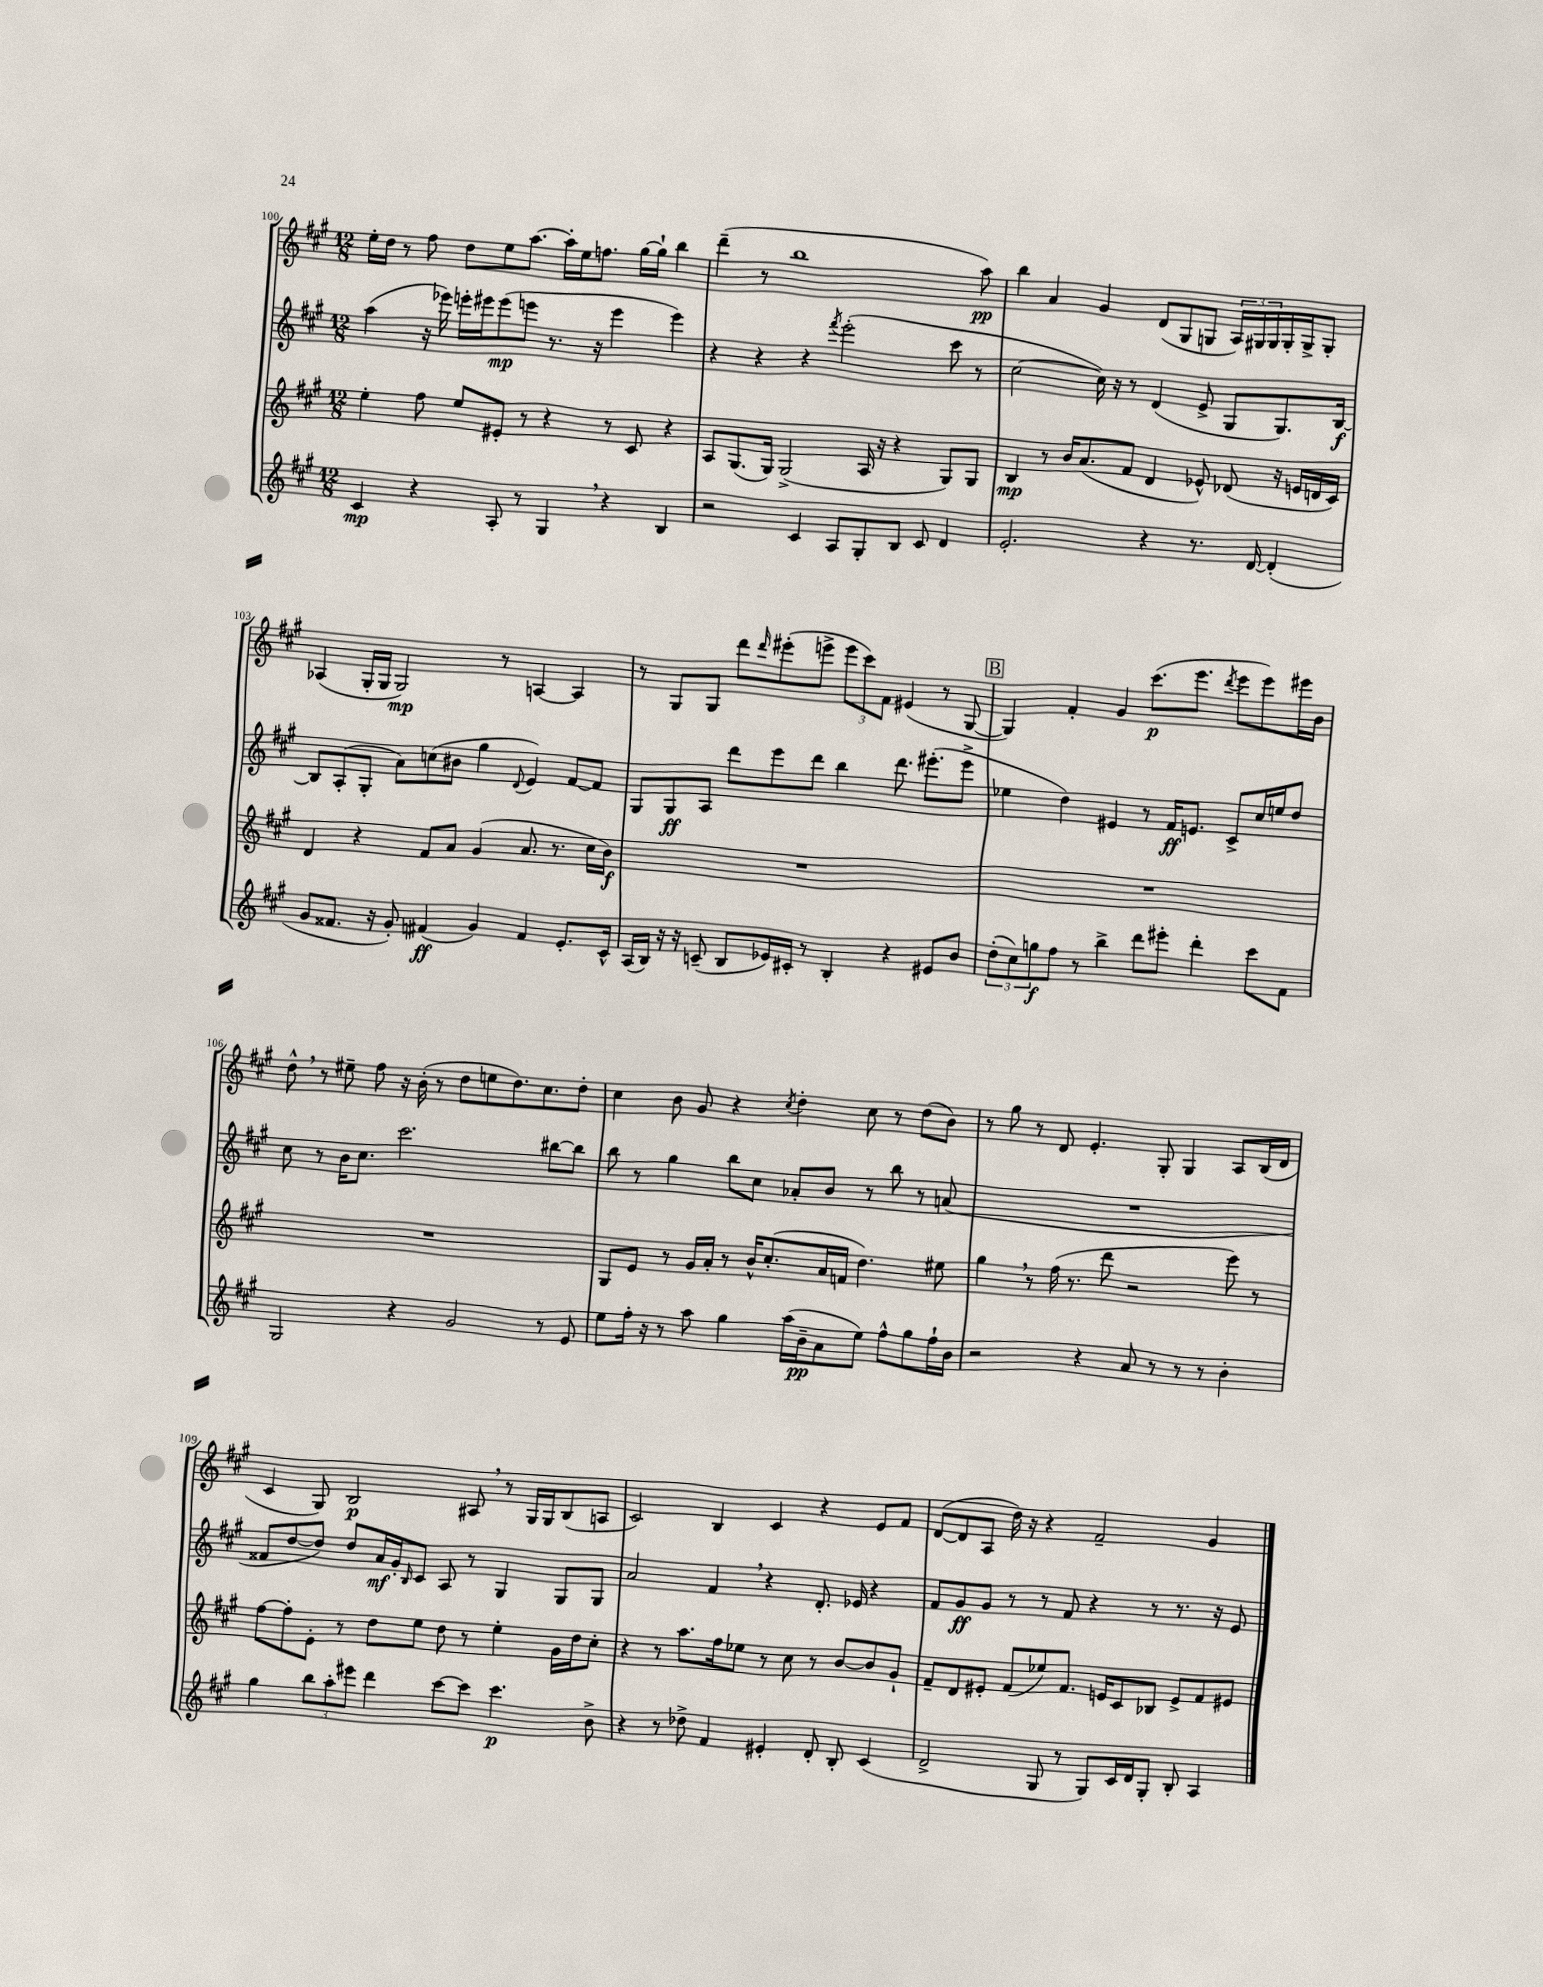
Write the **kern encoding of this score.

**kern	**kern	**kern	**kern
*staff4	*staff3	*staff2	*staff1
*clefG2	*clefG2	*clefG2	*clefG2
*k[f#c#g#]	*k[f#c#g#]	*k[f#c#g#]	*k[f#c#g#]
*M12/8	*M12/8	*M12/8	*M12/8
4c#/	4ee'\	(4aa\	16ee'\LL
.	.	.	16dd\JJ
.	.	.	8r
4r	8ff#\	16r	8ff#\
.	.	16eee-\)	.
.	8ee/L	16eee'\LL	8dd\L
.	.	16eee#\J	.
8A'/	8e#'/J	(8eee#\	8ee\
8r	8r	8eee\J	[8.aa\J
4G#/	4r	8.r	.
.	.	.	16aa'\]LL
.	.	.	16ee\J
.	.	16r	8.ff\J
4r	8r	4eee\	.
.	8c#/	.	[16gg#\LL
.	.	.	16gg#`\]JJ
4B/	4r	4eee\)	4bb\
=	=	=	=
2r	8A/L	4r	(4ddd~\
.	(8.G#/	.	.
.	.	4r	8r
.	16G#/Jk)	.	.
.	(2G#^/	.	1bb
4c#/	.	4r	.
.	.	8qfff#/	.
8A/L	.	(2eee'\	.
8G#'/	16A/	.	.
.	16r	.	.
8B/J	4r	.	.
8c#/	.	.	.
4d/	8G#/L)	8ccc#\	.
.	8G#/J	8r	8aa\)
=	=	=	=
2.e'/	4B/	[2cc#\	4bb\
.	8r	.	4a/
.	16b/LK	.	.
.	(8.a/	.	.
.	.	16cc#\])	4g#/
.	.	16r	.
.	8f#/J	8r	.
4r	4d/	(4d/	(8d/L
.	.	.	8G#/
8.r	8e-^^/)	8e^/	8G/J
.	(8d-/	8G#/L	24A/LL)
.	.	.	24G#/
[16d/	.	.	.
.	.	.	24G#/
(4d'/]	16r	8.G#/)	16G#'/
.	16e/LL	.	16G#^/J
.	16d/	.	8G#'/J
.	16c#/JJ)	[16B/Jk	.
=	=	=	=
8g#/L	4d/	8B/]L	(4A-/
8.f##/J	.	(8A'/	.
.	4r	8G#'/J	16G#'/LL
16r	.	.	16G#/JJ
8g#'/)	.	8a\L)	2G#/)
(4f#/	8f#/L	(8cc\	.
.	8a/J	8b#\J	.
4g#/)	(4g#/	4gg#\	.
.	.	.	8r
.	.	8qqd/	.
4f#/	8.a/	4e/)	[4A/
.	8.r	.	.
8.e'/L	.	[8f#/L	4A/]
.	16cc#\LL	8f#/]J	.
16c#^^/Jk	16b\JJ)	.	.
=	=	=	=
(16A/LL	1.r	8G#/L	8r
16B/JJ)	.	.	.
16r	.	8G#/	8G#/L
16r	.	.	.
(8c~/	.	8A/J	8G#/J
8B/L	.	8ddd\L	8ddd\L
.	.	.	16qqddd/
16e-/L)	.	8eee\	(8eee#'\
16c#'/JJ	.	.	.
8r	.	8ddd\J	8eee^\J
4B'/	.	4bb\	12eee\L
.	.	.	12ccc#\)
.	.	.	12f#\J
4r	.	8.ddd\	(4e#/
.	.	(8.eee#'\L	.
8e#/L	.	.	8r
8b/J	.	8eee#^\J	[8G#/
=	=	=	=
(12dd'\L	1.r	4ee-\	4G#/])
12cc#\)	.	.	.
12gg\	.	.	.
8ff#\J	.	4dd\)	4f#'/
8r	.	.	.
4bb^\	.	4e#/	4g#/
8ddd\L	.	8r	(8.ccc#\L
8eee#'\J	.	16f#/LK	.
.	.	8.e/J	8.eee\J
4ddd'\	.	.	.
.	.	.	8qddd/
.	.	8c#^/L	8eee\L
8ccc#\L	.	16cc#/L	8eee\)
.	.	16ee/J	.
8f#\J	.	8dd/J	16eee#\L
.	.	.	16b\JJ
=	=	=	=
2G#/	1.r	8cc#\	8dd^^\
.	.	8r	8r
.	.	16b\LK	8ee#~\
.	.	8.cc#\J	.
.	.	.	8ff#\
4r	.	2.ccc#\	16r
.	.	.	(16b'\
.	.	.	8r
2g#/	.	.	8dd\L
.	.	.	8ee\
.	.	.	8.dd\)
.	.	.	8.cc#\
8r	.	[8bb#\L	.
8e/	.	8bb#\]J	8dd'\J
=	=	=	=
8ee\L	8G#/L	8bb\	4cc#\
16ff#'\Jk	8e/J	8r	.
16r	.	.	.
8r	8r	4gg#\	8b\
8aa\	16g#/LL	.	8g#/
.	16a'/JJ	.	.
4gg#\	8r	8bb\L	4r
.	16b^^/LK	8cc#\J	.
.	(8.cc#'/	.	.
.	.	.	8qcc#/
(16aa\LL	.	8a-'/L	4dd'\
16b~\J	.	.	.
8a\	16a/L	8b/J	.
.	16f/JJ	.	.
8ee\J)	4.dd\)	8r	8cc#\
8ff#^^\L	.	8bb\	8r
8gg#\	.	8r	(8dd\L
16ff#`\L	8ee#\	(8a/	8b\J)
16b\JJ	.	.	.
=	=	=	=
2r	4gg#\	1.r	8r
.	.	.	8gg#\
.	8r	.	8r
.	(16ff#\	.	8d/
.	8.r	.	.
4r	.	.	4.e'/
.	8ddd\	.	.
8a/	2r	.	.
8r	.	.	8G#'/
8r	.	.	4G#/
8r	.	.	.
4b'\	8eee\)	.	8A/L
.	8r	.	(16B/L
.	.	.	16d/JJ
=	=	=	=
4gg#\	[8ff#\L	8f##/L	4c#/
.	8ff#'\]	[8dd/	.
12bb\L	8e'\J	8dd/]J)	8G#/)
12aa'\	.	.	.
.	8r	8dd/L	2B/
12eee#\J	.	.	.
4ddd\	8dd\L	16a/L	.
.	.	16g#'/J	.
.	.	16qqB/	.
.	8ee\J	8c#/J	.
[8ccc#\L	8dd\	8A/	.
8ccc#\]J	8r	8r	8A#/
4.ccc#\	4ee'\	4G#/	8r
.	.	.	16G#/LL
.	.	.	16G#/J
.	16g#\LL	8G#/L	(8B/
.	16dd\J	.	.
8b^\	8cc#'\J	8G#/J	8A/J
=	=	=	=
4r	4r	2a/	2c#/)
8r	8r	.	.
8dd-^\	8.aa\L	.	.
4f#/	.	4f#/	4B/
.	16ff#\k	.	.
.	8ee-\J	.	.
4e#'/	8r	4r	4c#/
.	8cc#\	.	.
8d'/	8r	8.d'/	4r
8B'/	[8b/L	.	.
.	.	16e-/	.
(4c#/	8b/]	4r	8e/L
.	8g#`/J	.	8f#/J
=	=	=	=
2d^/	8f#~/L	8f#/L	([8d/L
.	8d/	8g#/	8d/]
.	8e#'/J	8g#/J	8A/J
.	(8f#/L	8r	16dd\)
.	.	.	16r
8G#/	8ee-/)	8r	4r
8r	8.f#/J	8f#/	.
8G#/L)	.	4r	2f#~/
.	16e/LK	.	.
16c#/L	8c#/	.	.
16d/J	.	.	.
8G#'/J	8B-/J	8r	.
8B'/	8e^/L	8.r	.
4A/	8f#/	.	4g#/
.	.	16r	.
.	8e#/J	8e/	.
==	==	==	==
*-	*-	*-	*-
